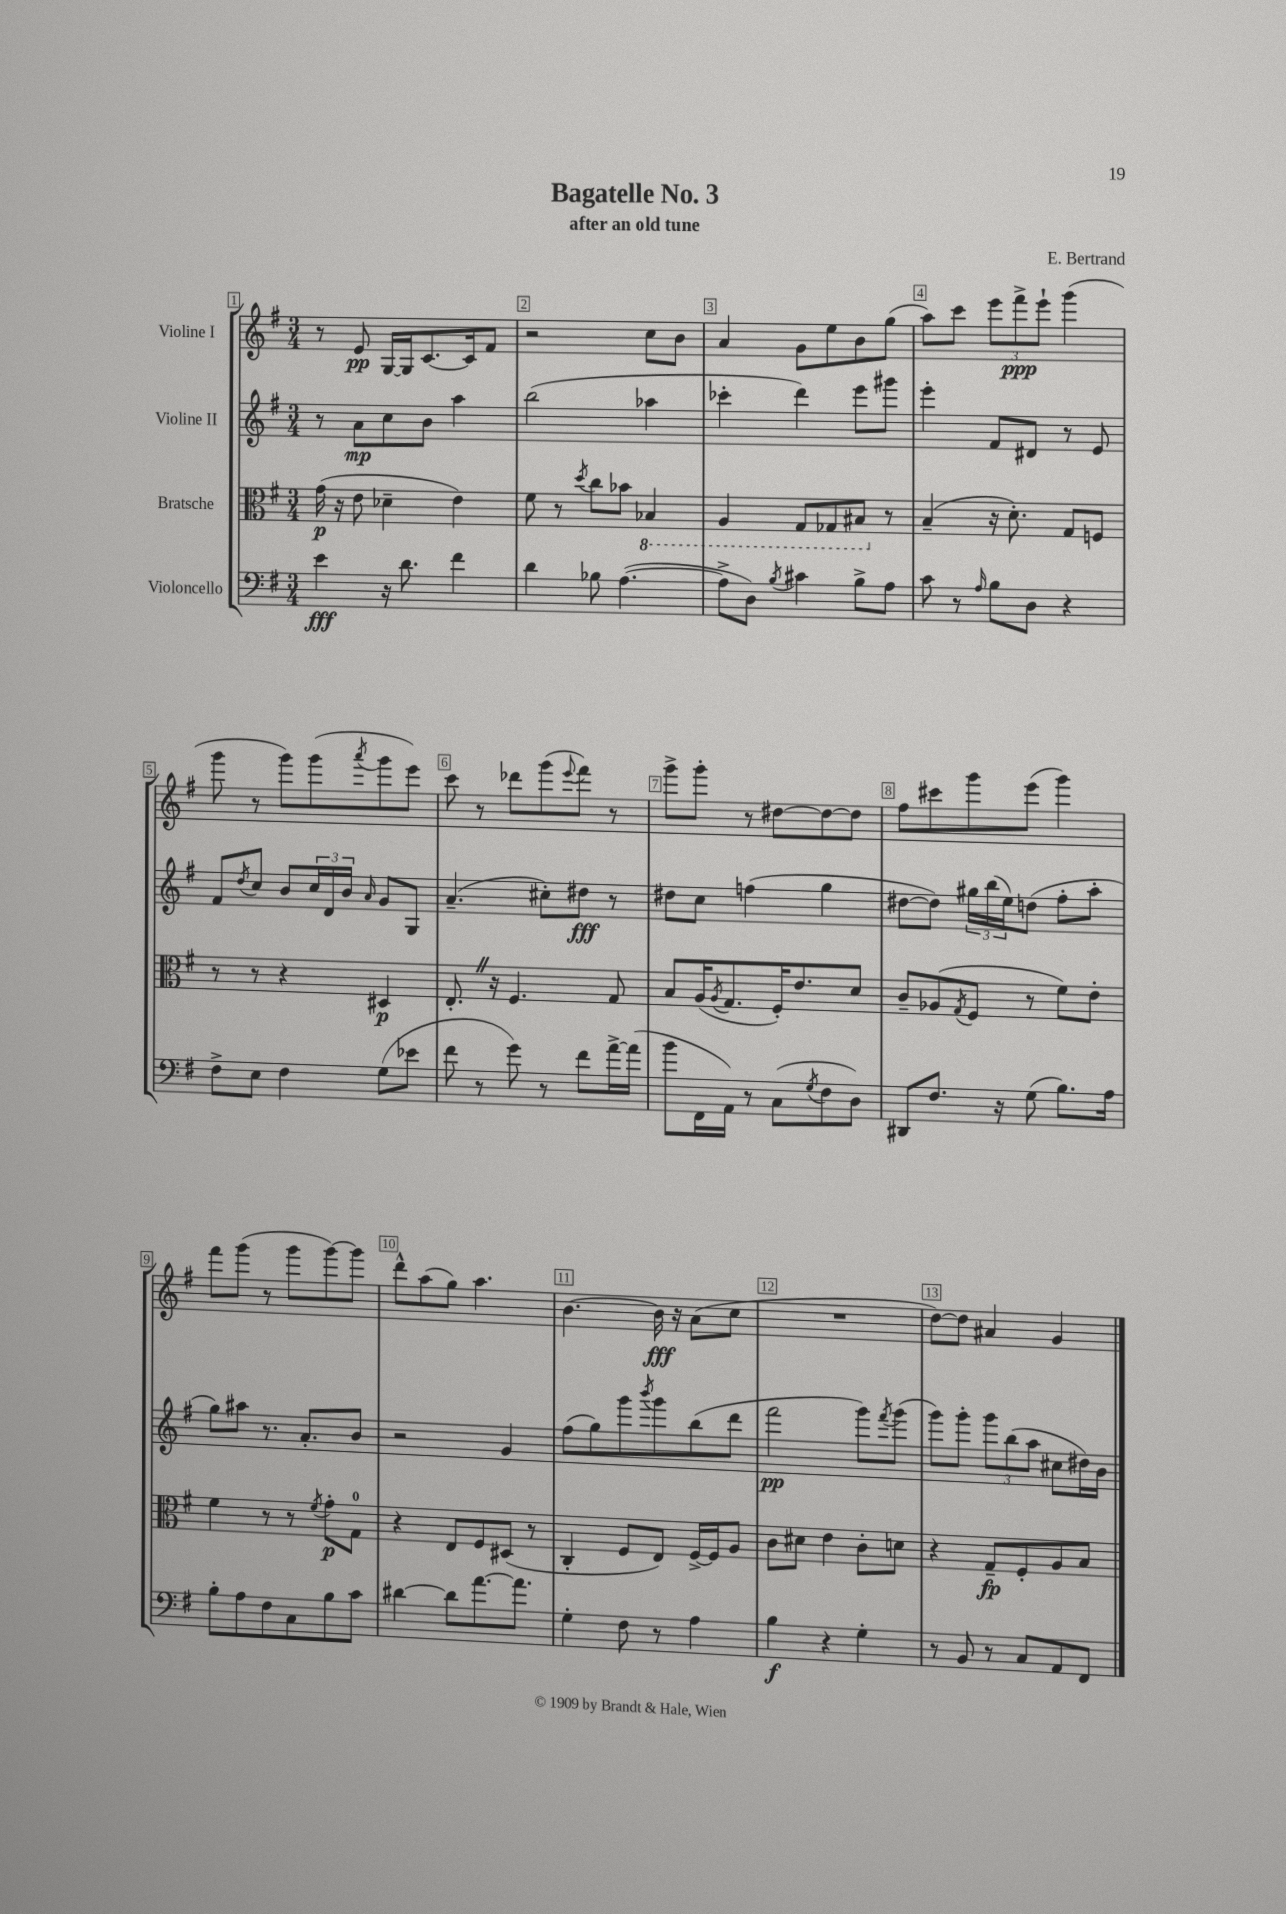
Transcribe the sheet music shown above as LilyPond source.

\header { title = "Bagatelle No. 3" composer = "E. Bertrand" subtitle = "after an old tune" }
<<
\new StaffGroup <<
\new Staff = "s0" \with { instrumentName = "Violine I" } {
    \clef treble \key g \major \numericTimeSignature \time 3/4
    r8 e'8\pp g16~ g16 c'8.~ c'16 fis'8 |
    r2 c''8 b'8 |
    a'4 g'8 e''8 b'8 g''8( |
    a''8) c'''8 \tuplet 3/2 { e'''8 fis'''8->\ppp e'''8-! } g'''4( |
    g'''8 r8 g'''8) g'''8( \acciaccatura { a'''8 } g'''8 e'''8) |
    c'''8 r8 des'''8 g'''8( \appoggiatura { e'''8 } fis'''8) r8 |
    g'''8-> g'''8-. r8 dis''8~ dis''8~ dis''8 |
    fis''8 cis'''8 g'''8 e'''8( g'''4) |
    fis'''8 g'''8( r8 g'''8 g'''8~) g'''8 |
    d'''8-^ a''8( g''8) a''4. |
    b'4.~ b'16\fff r16 a'8( c''8 |
    R2. |
    d''8~) d''8 ais'4 g'4 \bar "|." |
}
\new Staff = "s1" \with { instrumentName = "Violine II" } {
    \clef treble \key g \major \numericTimeSignature \time 3/4
    r8 a'8\mp c''8 b'8 a''4 |
    b''2( aes''4 |
    ces'''4-. d'''4) e'''8 gis'''8 |
    e'''4-. fis'8 dis'8 r8 e'8 |
    fis'8 \acciaccatura { d''8 } c''8 b'8 \tuplet 3/2 { c''16 d'16 b'16 } \grace { a'16 } g'8 g8 |
    a'4.--( cis''8-.) dis''8\fff r8 |
    dis''8 c''8 f''4( g''4 |
    dis''8~ dis''8) \tuplet 3/2 { gis''16 b''16( e''16) } d''8( fis''8-. a''8-. |
    g''8) ais''8 r8. a'8.-. b'8 |
    r2 g'4 |
    fis''8( g''8) g'''8 \acciaccatura { b'''8 } g'''8 b''8( d'''8 |
    fis'''2\pp g'''8) \acciaccatura { fis'''8 } g'''8( |
    g'''8) g'''8-. \tuplet 3/2 { g'''8 b''8( a''8 } cis''8 dis''16) b'16 \bar "|." |
}
\new Staff = "s2" \with { instrumentName = "Bratsche" } {
    \clef alto \key g \major \numericTimeSignature \time 3/4
    g'16\p( r16 e'8 des'4-- e'4) |
    fis'8 r8 \acciaccatura { d''8 } c''8 bes'8 \ottava #-1 bes,4 |
    a,4 g,8 ges,8 bis,8 \ottava #0 r8 |
    b4--( r16 d'8.-.) g8 f8 |
    r8 r8 r4 dis4\p |
    e8.-. \once \override BreathingSign.text = \markup { \musicglyph "scripts.caesura.straight" } \breathe r16 fis4. g8 |
    b8 a16( \acciaccatura { a8 } g8. fis16-.) e'8. d'8 |
    c'8-- aes8( \acciaccatura { g8 } fis8 r8 fis'8) e'8-. |
    fis'4 r8 r8 \acciaccatura { fis'8 } g'8-.\p g8-0 |
    r4 e8 fis8 dis8( r8 |
    c4-. fis8 e8) fis16~-> fis16 a8 |
    c'8 dis'8 e'4 c'8-. d'8 |
    r4 g8--\fp fis8-. a8 b8 \bar "|." |
}
\new Staff = "s3" \with { instrumentName = "Violoncello" } {
    \clef bass \key g \major \numericTimeSignature \time 3/4
    e'4\fff r16 d'8. fis'4 |
    d'4 bes8 a4.~( |
    a8-> d8) \acciaccatura { b8 } cis'4 b8-> a8 |
    c'8 r8 \grace { a16 } b8 d8 r4 |
    fis8-> e8 fis4 g8( ees'8 |
    fis'8 r8 g'8) r8 fis'8 a'16~-> a'16( |
    b'8 fis,16 a,16) r8 c8( \acciaccatura { g8 } fis8 d8) |
    dis,8 fis8. r16 g8( b8.) a16 |
    b8-. a8 fis8 c8 b8 c'8 |
    dis'4~ dis'8 a'8.~ a'8. |
    g4-. fis8 r8 a4 |
    b4\f r4 g4-. |
    r8 b,8 r8 c8 a,8 fis,8 \bar "|." |
}
>>
>>
\layout { \context { \Score \override BarNumber.break-visibility = ##(#f #t #t) barNumberVisibility = #all-bar-numbers-visible \override BarNumber.stencil = #(make-stencil-boxer 0.1 0.3 ly:text-interface::print) } }
